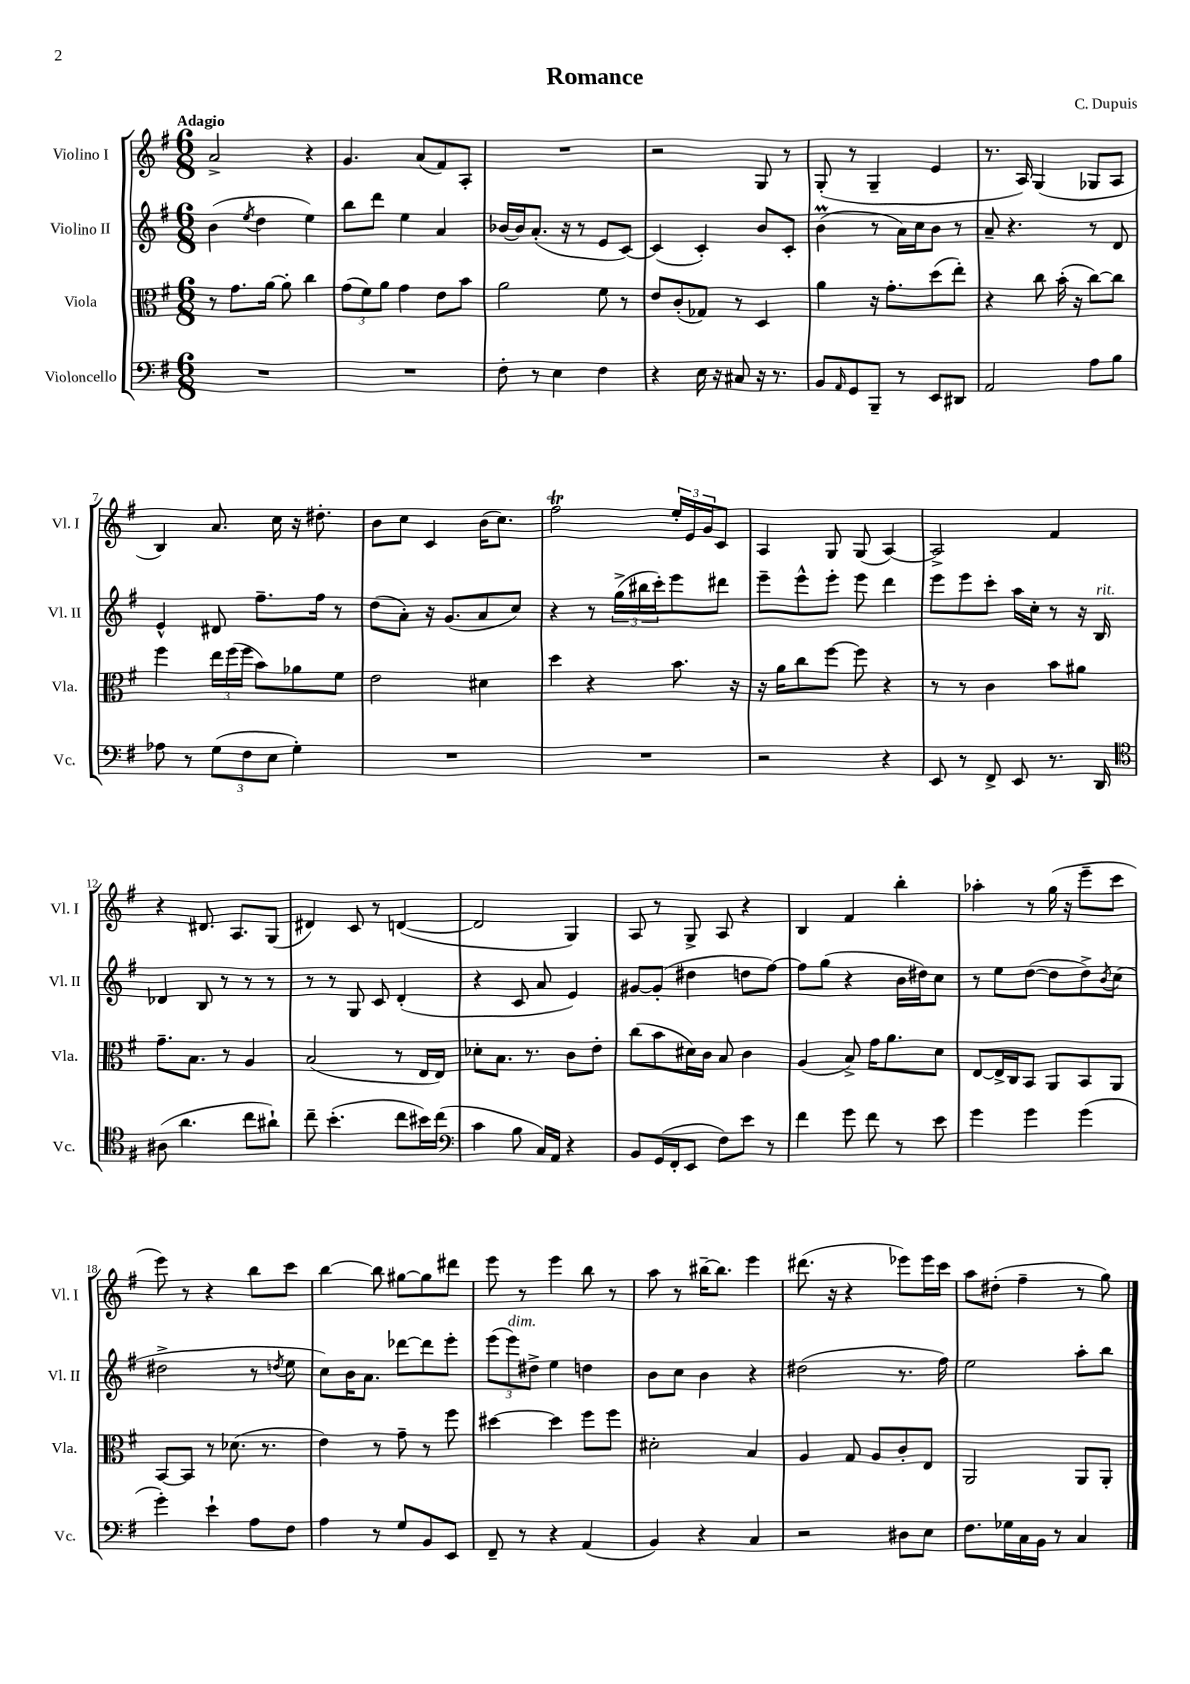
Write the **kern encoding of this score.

**kern	**kern	**kern	**kern
*part4	*part3	*part2	*part1
*staff4	*staff3	*staff2	*staff1
*I"Violoncello	*I"Viola	*I"Violino II	*I"Violino I
*I'Vc.	*I'Vla.	*I'Vl. II	*I'Vl. I
*clefF4	*clefC3	*clefG2	*clefG2
*k[f#]	*k[f#]	*k[f#]	*k[f#]
*M6/8	*M6/8	*M6/8	*M6/8
=1	=1	=1	=1
!	!	!	!LO:TX:a:B:t=Adagio
2.r	8r	(4b\	2a^/
.	8.g\L	.	.
.	.	8qee/	.
.	.	4dd\	.
.	[16a\Jk	.	.
.	8a'\]	.	.
.	4cc\	4ee\)	4r
=2	=2	=2	=2
2.r	(12g\L	8bb\L	4.g/
.	12f#\)	.	.
.	.	8ddd\J	.
.	12a\J	.	.
.	4g\	4ee\	.
.	.	.	(8a/L
.	8e\L	4a/	8f#/)
.	8b\J	.	8A'/J
=3	=3	=3	=3
8F#'\	2a\	[16b-X/LL	2.r
.	.	16b-/J]	.
8r	.	(8.a'/J	.
4E\	.	.	.
.	.	16r	.
.	.	8r	.
4F#\	8f#\	8e/L	.
.	8r	[8c/J)	.
=4	=4	=4	=4
4r	8e/L	(4c/]	2r
.	(8c'/	.	.
16E\	8G-X/J)	4c'/)	.
16r	.	.	.
8C#X/	8r	.	.
16r	4D/	8b/L	8G/
8.r	.	.	.
.	.	8c'/J	8r
=5	=5	=5	=5
8BB/L	4a\	(4bm\	(8G'/
16qqAA/	.	.	.
8GG/	.	.	8r
8BBB~/J	16r	8r	4G~/
.	8.g'\L	.	.
8r	.	16a\LL)	.
.	.	16cc\J	.
8EE/L	(8dd\	8b\J	4e/
8DD#X/J	8ee'\J)	8r	.
=6	=6	=6	=6
2AA/	4r	8a~/	8.r
.	.	4.r	.
.	.	.	16A/)
.	8cc\	.	(4G/
.	(16b'\	.	.
.	16r	.	.
8A\L	[8cc\L)	8r	8G-X/L
8B\J	8cc\J]	8d/	8A/J
!!LO:LB:g=z
=7	=7	=7	=7
8A-X\	4ff#\	4e^^/	4B/)
8r	.	.	.
(12G\L	24ee\LL	8d#X/	8.a/
.	(24ff#\	.	.
12F#\	24ff#\JJ	.	.
.	8b\L)	8.ff#~\L	.
12E\J	.	.	.
.	.	.	16cc\
4G'\)	8a-X\	.	16r
.	.	16ff#\Jk	8.dd#X'\
.	8f#\J	8r	.
=8	=8	=8	=8
2.r	2e\	(8dd\L	8b\L
.	.	8a'\J)	8cc\J
.	.	16r	4c/
.	.	(8.g/L	.
.	4d#X\	8a/	(16b\KL
.	.	.	8.cc\J)
.	.	8cc/J)	.
=9	=9	=9	=9
2.r	4dd\	4r	2ff#t\
.	4r	8r	.
.	.	(24gg^\LL	.
.	.	24bb#X\	.
.	.	24ccc'\J)	.
.	8.b\	8eee\	24ee'/LL
.	.	.	24e/
.	.	.	24g/J
.	.	8ddd#X\J	8c/J
.	16r	.	.
=10	=10	=10	=10
2r	16r	8eee~\L	4A/
.	16a\KL	.	.
.	8cc\	8eee^^\	.
.	[8ff#\J	8eee'\J	8G/
.	8ff#\]	8eee\	(8G/
4r	4r	4ddd\	[4A/)
=11	=11	=11	=11
8EE/	8r	8eee\L	2A^/]
8r	8r	8eee\	.
8FF#^/	4c\	8ccc'\J	.
8EE/	.	16aa\LL	.
.	.	16cc'\JJ	.
8.r	8b\L	8r	4f#/
.	8a#X\J	16r	.
!	!	!LO:TX:a:i:t=rit.	!
16DD/	.	16B/	.
!!LO:LB:g=z
=12	=12	=12	=12
*clefC4	*	*	*
(8A#X\	8.g~\L	4d-X/	4r
4.a\	.	.	.
.	8.B\J	.	.
.	.	8B/	8.d#X/
.	8r	8r	.
.	.	.	8.A/L
8cc\L	4A/	8r	.
8a#X`\J)	.	8r	(8G/J
=13	=13	=13	=13
8cc~\	(2B/	8r	4d#X/)
(4.b'\	.	8r	.
.	.	8G/	8c/
.	.	8c/	8r
8cc\L	8r	(4d'/	([4dn/
16b#X\L)	16E/LL	.	.
(16cc\JJ	16E/JJ)	.	.
=14	=14	=14	=14
*clefF4	*	*	*
4c\	8d-X'\L	4r	2d/]
.	8.B\J	.	.
8B\	.	8c/	.
.	8.r	.	.
16C/LL)	.	8a/	.
16AA/JJ	.	.	.
4r	8c\L	4e/)	4G/)
.	8e'\J	.	.
=15	=15	=15	=15
8BB/L	(8cc\L	[8g#X/L	8A/
(16GG/L	8b\	(8g#'/J]	8r
16FF#'/J	.	.	.
8EE/J	16d#X\L)	4dd#X\	8G^/
.	16c\JJ	.	.
8F#\L)	8B/	.	8A/
8e\J	4c\	8ddn\L	4r
8r	.	[8ff#\J)	.
=16	=16	=16	=16
4f#\	(4A/	8ff#\L]	4B/
.	.	(8gg\J	.
8g\	8B^/)	4r	4f#/
8f#\	16g\KL	.	.
.	8.a\	.	.
8r	.	16b\LL	4bb'\
.	.	16dd#X\J)	.
8e\	8d\J	8cc\J	.
=17	=17	=17	=17
4g\	[8E/L	8r	4aa-X'\
.	16E^/L]	8ee\L	.
.	16C/J	.	.
4g\	8BB/J	([8dd\J	8r
.	8AA/L	8dd\L]	(16gg\
.	.	.	16r
(4g\	8BB/	8dd^\)	8eee~\L
.	.	8qb/	.
.	8AA/J	(8cc\J	8ccc\J
!!LO:LB:g=z
=18	=18	=18	=18
4g'\)	[8BB/L	2dd#X^\	8eee\)
.	8BB/J]	.	8r
4e`\	8r	.	4r
.	(8.d-X\	.	.
8A\L	.	8r	8bb\L
.	8.r	.	.
.	.	8qddn/	.
8F#\J	.	8ee\	8ccc\J
=19	=19	=19	=19
4A\	4e\)	8cc\L)	[4bb\
.	.	16b\K	.
.	.	8.a\J	.
8r	8r	.	8bb\]
8G/L	8g~\	[8ddd-X\L	[8gg#X\L
8BB/	8r	8ddd-\]	8gg#\]
8EE/J	8ff#\	8eee'\J	8ddd#X\J
=20	=20	=20	=20
8FF#~/	[4dd#X\	(12eee\L	8eee\
!	!	!LO:TX:a:i:t=dim.	!
.	.	12eee\)	.
8r	.	.	8r
.	.	12dd#X^\J	.
4r	4dd#\]	4ee\	4eee\
(4AA/	8ff#\L	4ddn\	8bb\
.	8ff#\J	.	8r
=21	=21	=21	=21
4BB/)	2d#X'\	8b\L	8aa\
.	.	8cc\J	8r
4r	.	4b\	[16bb#X~\KL
.	.	.	8.bb#\J]
4C/	4B/	4r	4eee\
=22	=22	=22	=22
2r	4A/	(2dd#X\	(8.ddd#X\
.	.	.	16r
.	8G/	.	4r
.	8A/L	.	.
8D#X\L	8c'/	8.r	8eee-X\L)
8E\J	8E/J	.	16eee-\L
.	.	16ff#\)	16ccc\JJ
=23	=23	=23	=23
8.F#\L	2AA/	2ee\	8aa\L
.	.	.	(8dd#X'\J
16G-X\L	.	.	.
16C\	.	.	4ff#~\
16BB\JJ	.	.	.
8r	.	.	.
4C/	8AA/L	8aa'\L	8r
.	8AA'/J	8bb\J	8gg\)
==	==	==	==
*-	*-	*-	*-
